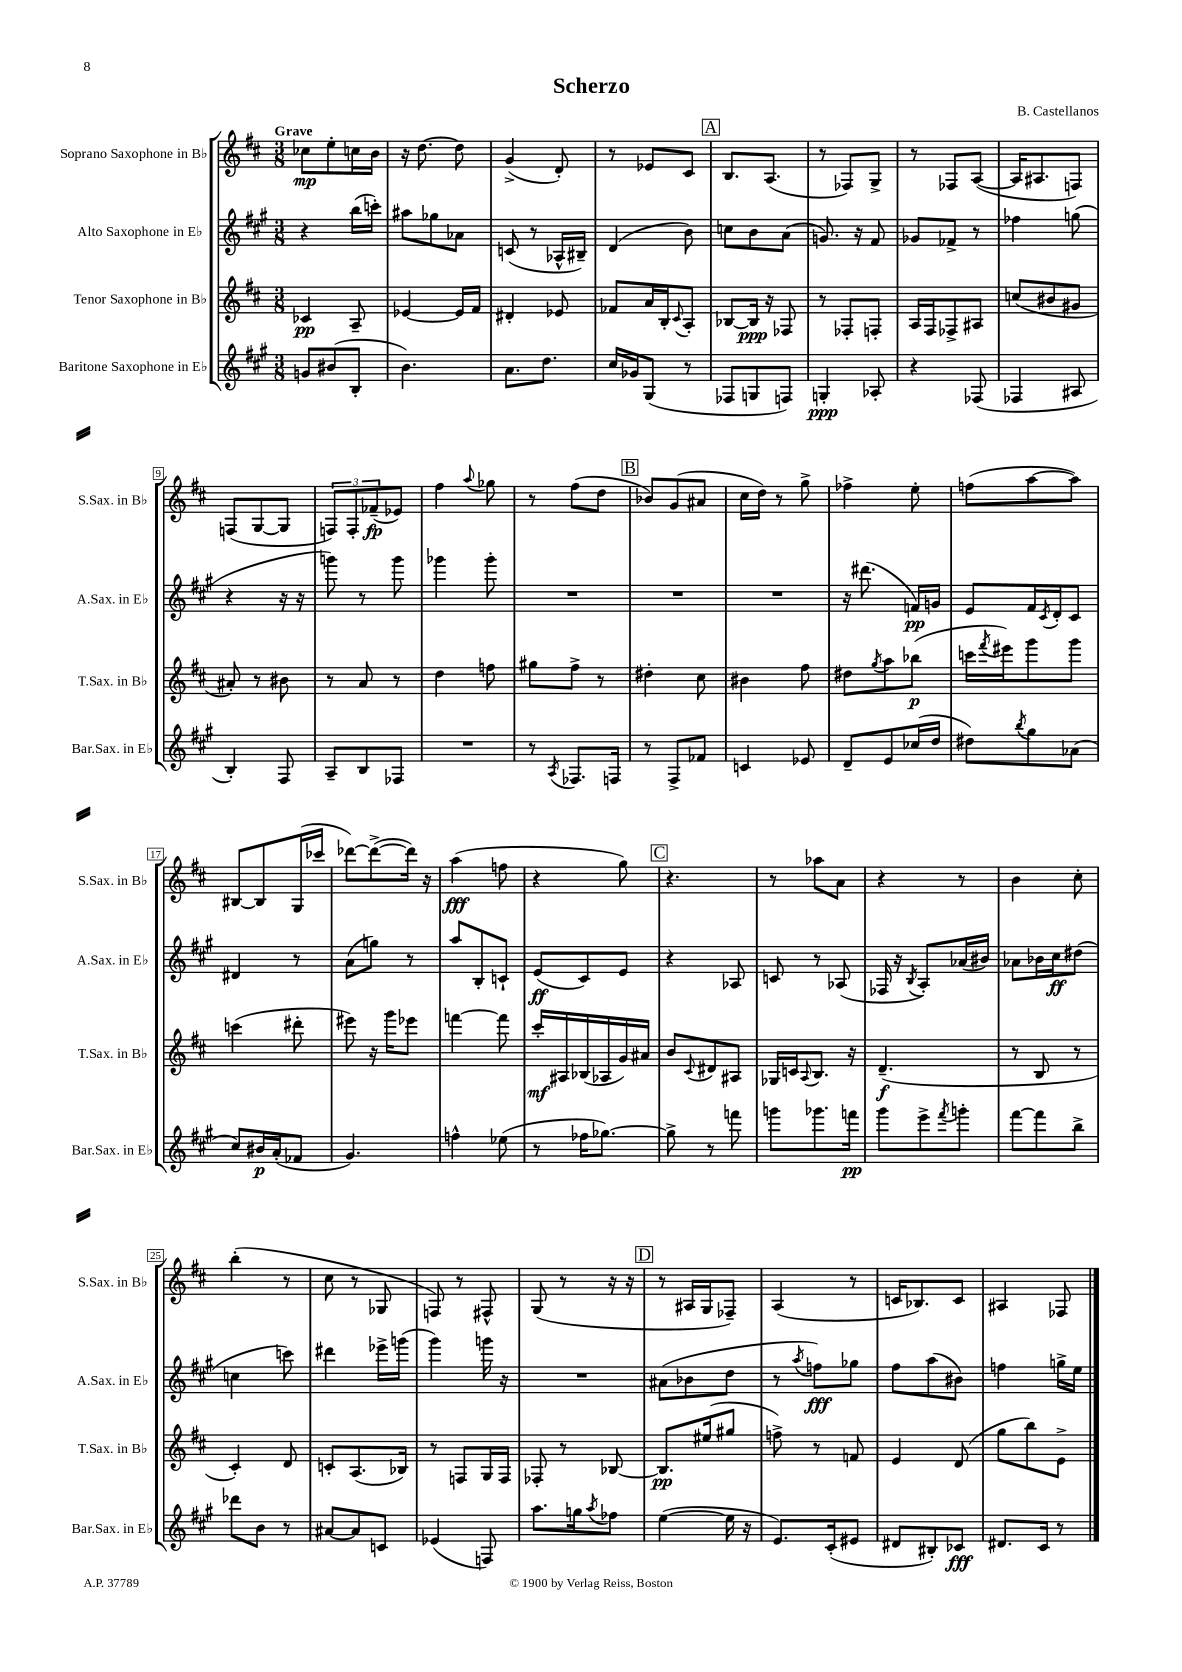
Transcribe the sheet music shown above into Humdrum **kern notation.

**kern	**kern	**kern	**kern
*staff4	*staff3	*staff2	*staff1
*clefG2	*clefG2	*clefG2	*clefG2
*k[f#c#g#]	*k[f#c#]	*k[f#c#g#]	*k[f#c#]
*M3/8	*M3/8	*M3/8	*M3/8
8g	4c-	4r	8cc-
(8b#	.	.	8ee'
8B'	8A~	(16bb	16cc
.	.	16ccc')	16b
=	=	=	=
4.b)	[4e-	8aa#	16r
.	.	.	[8.dd
.	.	8gg-	.
.	16e-]	8a-	8dd]
.	16f#	.	.
=	=	=	=
8.a	4d#'	(8c	(4g^
.	.	8r	.
8.dd	.	.	.
.	8e-	16A-^^	8d')
.	.	16B#~)	.
=	=	=	=
16cc#	8f-	(4d	8r
16g-	.	.	.
(8G#	16a	.	8e-
.	16B'	.	.
.	8qqc#	.	.
8r	8A'	8b)	8c#
=	=	=	=
8F-	[8B-	8cc	8.B
8G	16B-]	8b	.
.	16r	.	(8.A
8F)	8F-	(8a	.
=	=	=	=
4G'	8r	8.g)	8r
.	8F-'	.	8F-)
.	.	16r	.
8A-'	8F'	8f#	8G^
=	=	=	=
4r	16A	8g-	8r
.	16F#	.	.
.	8F-^	8f-^	8F-
(8F-	8A#	8r	([8A
=	=	=	=
4F-	(8cc	4ff-	16A]
.	.	.	8.A#
.	8b#	.	.
8A#	8g#	(8gg	8F)
=	=	=	=
4B')	8a#')	4r	(8F
.	8r	.	[8G
8F#	8b#	16r	8G]
.	.	16r	.
=	=	=	=
8A~	8r	8ggg)	12F)
.	.	.	12F'
8B	8a	8r	.
.	.	.	(12f-~
8F-	8r	8ggg	8e-)
=	=	=	=
4.r	4dd	4ggg-	4ff#
.	.	.	8qqaa
.	8ff	8ggg-'	8gg-
=	=	=	=
8r	8gg#	4.r	8r
8qA	.	.	.
8.F-	8ff#^	.	(8ff#
.	8r	.	8dd
16F	.	.	.
=	=	=	=
8r	4dd#'	4.r	8b-)
8F#^	.	.	(8g
8f-	8cc#	.	8a#
=	=	=	=
4c	4b#	4.r	16cc#
.	.	.	16dd)
.	.	.	8r
8e-	8ff#	.	8gg^
=	=	=	=
8d~	8dd#	16r	4ff-^
.	.	(8.ddd#	.
.	8qgg	.	.
8e	8aa	.	.
(16cc-	(8bb-	16f)	8ee'
16dd	.	16g	.
=	=	=	=
8dd#)	16ccc	8e	(8ff
.	8qfff#	.	.
.	16eee#)	.	.
8qbb	.	.	.
8gg#	8ggg	16f#	[8aa
.	.	8qc#	.
.	.	16d'	.
(8a-	8ggg	8c#	8aa])
=	=	=	=
8cc#)	(4ccc	4d#	[8B#
16b#	.	.	8B#]
(16a'	.	.	.
8f-	8ddd#'	8r	(16G
.	.	.	16ccc-
=	=	=	=
4.g#)	8eee#)	(8a	[8ddd-)
.	16r	8gg)	(8ddd-^_
.	16ggg	.	.
.	8eee-	8r	16ddd-])
.	.	.	16r
=	=	=	=
4ff^^	[4fff	8aa	(4aa
.	.	8B'	.
(8ee-	8fff]	8c`	8ff
=	=	=	=
8r	16ccc#'	(8e	4r
.	16A#	.	.
16ff-	(16B-	8c#)	.
[8.gg-)	16A-	.	.
.	16g)	8e	8gg)
.	16a#	.	.
=	=	=	=
8gg-^]	8b	4r	4.r
.	8qqc#	.	.
8r	8d#	.	.
8fff	8A#	8A-	.
=	=	=	=
8ggg	16G-	8c	8r
.	16c	.	.
.	8qqA	.	.
8.ggg-	8.B	8r	8aa-
.	.	(8A-	8a
16fff	16r	.	.
=	=	=	=
8ggg#	(4.d~	16F-	4r
.	.	16r	.
.	.	8qB	.
8eee^	.	8A')	.
8qfff#	.	.	.
8ggg'	.	(16a-	8r
.	.	16b#)	.
=	=	=	=
[8fff#	8r	8a-	4b
8fff#]	8B	16b-	.
.	.	16cc#	.
8bb^	8r	(8dd#	8cc#'
=	=	=	=
8ddd-	4c#')	4cc	(4bb'
8b	.	.	.
8r	8d	8ccc)	8r
=	=	=	=
[8a#	8c'	4ddd#	8cc#
8a#]	(8.A	.	8r
8c	.	16eee-^	8G-
.	16B-)	(16ggg	.
=	=	=	=
(4e-	8r	4ggg#)	8F)
.	8F	.	8r
8F)	16G	16ggg	8F#^^
.	16F	16r	.
=	=	=	=
8.aa	8F-'	4.r	(8G
.	8r	.	8r
16gg	.	.	.
8qaa	.	.	.
8ff-	[8B-	.	16r
.	.	.	16r
=	=	=	=
([4ee	8.B-]	(8a#	8r
.	.	8b-	16A#
.	(16ee#	.	16G
16ee]	8gg#	8dd	8F-~)
16r	.	.	.
=	=	=	=
8.e)	8ff^)	8r	(4A
.	.	8qaa	.
.	8r	8ff)	.
(16c#'	.	.	.
8e#	8f	8gg-	8r
=	=	=	=
8d#	4e	8ff#	16c
.	.	.	8.B-)
8B#')	.	(8aa	.
8c-	(8d	8b#)	8c
=	=	=	=
8.d#	8gg	4ff	4A#
.	8bb)	.	.
16c#	.	.	.
8r	8e^	16gg^	8F-
.	.	16ee	.
==	==	==	==
*-	*-	*-	*-
